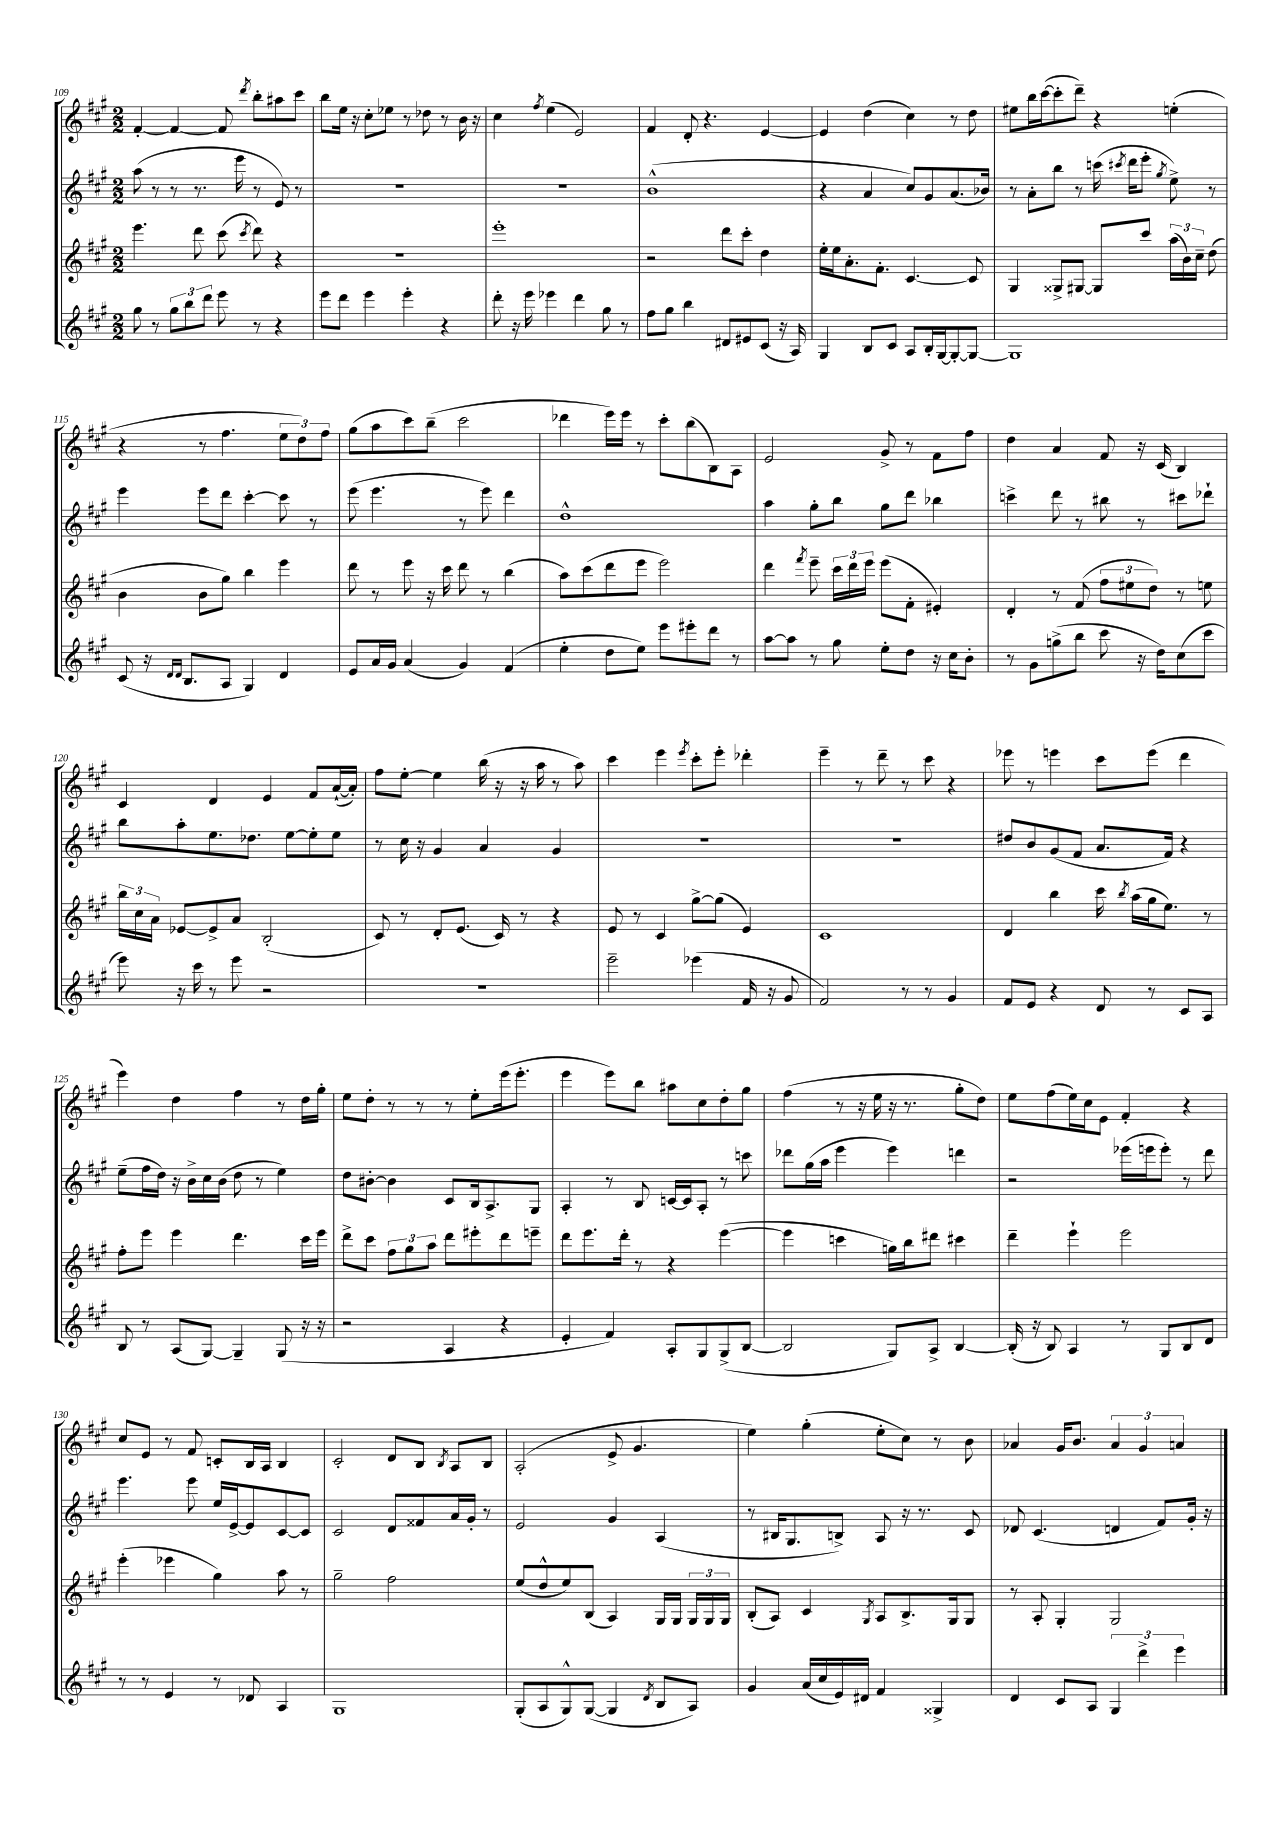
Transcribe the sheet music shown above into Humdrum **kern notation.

**kern	**kern	**kern	**kern
*part4	*part3	*part2	*part1
*staff4	*staff3	*staff2	*staff1
*clefG2	*clefG2	*clefG2	*clefG2
*k[f#c#g#]	*k[f#c#g#]	*k[f#c#g#]	*k[f#c#g#]
*M2/2	*M2/2	*M2/2	*M2/2
=109	=109	=109	=109
8gg#\	4.eee\	(8aa\	[4f#'/
8r	.	8r	.
12gg#\L	.	8r	4f#/_
12bb\	.	.	.
.	8ddd\	8.r	.
12ddd\J	.	.	.
8eee\	(8ccc#\	.	8f#/]
.	.	16eee\	.
.	8qccc#/	.	8qddd/
8r	8ddd\)	8r	8bb'\L
4r	4r	8e/)	8aa#X\
.	.	8r	8ccc#\J
=110	=110	=110	=110
8eee\L	1r	1r	8bb\L
8ddd\J	.	.	16ee\Jk
.	.	.	16r
4eee\	.	.	8cc#'\L
.	.	.	8ee-X\J
4eee'\	.	.	8r
.	.	.	8dd-X\
4r	.	.	8r
.	.	.	16b\
.	.	.	16r
=111	=111	=111	=111
8ddd'\	1eee'	1r	4cc#\
16r	.	.	.
16eee\	.	.	.
.	.	.	8qff#/
4eee-X\	.	.	(4ee\
4ddd\	.	.	2e/)
8gg#\	.	.	.
8r	.	.	.
=112	=112	=112	=112
8ff#\L	2r	(1b^^	4f#/
8gg#\J	.	.	.
4bb\	.	.	8d'/
.	.	.	4.r
8d#X/L	8ddd\L	.	.
8e#X/	8ccc#'\J	.	.
(8c#/J	4dd\	.	[4e/
16r	.	.	.
16A/)	.	.	.
=113	=113	=113	=113
4G#/	16ee'\LL	4r	4e/]
.	16ee\J	.	.
.	8.a'\	.	.
8B/L	.	4a/	(4dd\
.	8.f#'\J	.	.
8c#/J	.	.	.
8A/L	[4.c#/	8cc#/L)	4cc#\)
16B'/L	.	8g#/	.
[16G#/J	.	.	.
8G#'/_	.	(8.a/	8r
8G#/J_	8c#/]	.	8dd\
.	.	16b-X/Jk)	.
=114	=114	=114	=114
1G#]	4G#/	8r	8ee#X\L
.	.	8a'\L	16bb\L
.	.	.	([16ccc#\J
.	8G##X^/L	8bb\J	8ccc#'\]
.	[8G#X/J	8r	8ddd~\J)
.	8G#/L]	(16cccn\	4r
.	.	8qccc#X/	.
.	.	16ddd\KL	.
.	8ccc#/J	8eee'\J	.
.	.	8qgg#/	.
.	(24aa\LL	8ee^\)	(4een'\
.	24b\)	.	.
.	24cc#~\JJ	.	.
.	(8dd\	8r	.
!!LO:LB:g=z
=115	=115	=115	=115
(8c#/	4b\	4eee\	4r
16r	.	.	.
16qqd/LL	.	.	.
16qqd/JJ	.	.	.
8.B/L	.	.	.
.	8b\L	8eee\L	8r
8A/J	8gg#\J)	8ddd\J	4.ff#\
4G#/)	4bb\	[4ccc#'\	.
4d/	4eee\	8ccc#\]	12ee\L
.	.	.	12dd\)
.	.	8r	.
.	.	.	12ff#\J
=116	=116	=116	=116
8e/L	8ddd\	(8eee\	(8gg#\L
16a/L	8r	4.eee\	8aa\
16g#/JJ	.	.	.
(4a/	8eee\	.	8ccc#\)
.	16r	.	(8bb~\J
.	16ccc#\	.	.
4g#/)	8ddd\	8r	2ccc#\
.	8r	8eee\)	.
(4f#/	(4bb\	4ddd\	.
=117	=117	=117	=117
4ee'\	8aa\L)	1dd^^	4ddd-X\
.	(8ccc#\	.	.
8dd\L	8ddd\	.	16eee\LL)
.	.	.	16eee\JJ
8ee\J)	8eee\J	.	8r
8eee\L	2eee\)	.	8ccc#'\L
8eee#X'\	.	.	(8bb\
8ddd\J	.	.	8B\)
8r	.	.	8A\J
=118	=118	=118	=118
[8aa\L	4ddd\	4aa\	2e/
8aa\J]	.	.	.
.	8qfff#/	.	.
8r	8eee~\	8gg#'\L	.
8gg#\	24ccc#\LL	8bb\J	.
.	24ddd\	.	.
.	24eee\JJ	.	.
8ee'\L	(8eee\L	8gg#\L	8g#^/
8dd\J	8f#'\J	8ddd\J	8r
16r	4e#X'/)	4bb-X\	8f#\L
16cc#\KL	.	.	.
8b'\J	.	.	8ff#\J
=119	=119	=119	=119
8r	4d'/	4cccn^\	4dd\
8g#\L	.	.	.
(8ggn^\	8r	8ddd\	4a/
8bb\J	(8f#/	8r	.
8ccc#\	12ff#\L	8bb#X\	8f#/
.	12ee#X\	.	.
16r	.	8r	16r
.	12dd\J)	.	.
16dd\KL)	.	.	(16c#/
(8cc#\	8r	8ccc#X\L	4B/)
8ccc#\J	8een\	8ddd-X`\J	.
!!LO:LB:g=z
=120	=120	=120	=120
8eee\)	24bb\LL	8bb\L	4c#/
.	24cc#\	.	.
.	24a\JJ	.	.
16r	[8e-X/L	8aa'\	.
16ccc#\	.	.	.
8r	8e-^/]	8.ee\	4d/
8eee\	8a/J	.	.
.	.	8.dd-X\J	.
2r	(2B'/	.	4e/
.	.	[8ee\L	.
.	.	8ee'\]	8f#/L
.	.	8ee\J	([16a`/L
.	.	.	16a'/JJ])
=121	=121	=121	=121
1r	8c#/)	8r	8ff#\L
.	8r	16cc#\	[8ee'\J
.	.	16r	.
.	8d'/L	4g#/	4ee\]
.	(8.e/J	.	.
.	.	4a/	(16bb\
.	16c#/)	.	16r
.	8r	.	16r
.	.	.	16aa\
.	4r	4g#/	8r
.	.	.	8aa\)
=122	=122	=122	=122
2eee~\	8e/	1r	4ccc#\
.	8r	.	.
.	4c#/	.	4eee\
.	.	.	8qeee/
(4eee-X\	[8gg#^\L	.	8ccc#'\L
.	(8gg#\J]	.	8eee'\J
16f#/	4e/)	.	4ddd-X'\
16r	.	.	.
8g#/	.	.	.
=123	=123	=123	=123
2f#/)	1c#	1r	4eee~\
.	.	.	8r
.	.	.	8ddd~\
8r	.	.	8r
8r	.	.	8ccc#\
4g#/	.	.	4r
=124	=124	=124	=124
8f#/L	4d/	8dd#X/L	8eee-X\
8e/J	.	8b/	8r
4r	4bb\	(8g#/	4eeen\
.	.	8f#/J	.
8d/	16ccc#\	8.a/L	8ccc#\L
.	8qbb/	.	.
.	(16aa\LL	.	.
8r	16gg#\J	.	(8eee\J
.	8.ee\J)	16f#/Jk)	.
8c#/L	.	4r	4ddd\
8A/J	8r	.	.
!!LO:LB:g=z
=125	=125	=125	=125
8B/	8ff#'\L	(8ee~\L	4eee\)
8r	8eee\J	16ff#\L	.
.	.	16dd\JJ)	.
(8A/L	4eee\	16r	4dd\
.	.	16b^\LL	.
[8G#/J)	.	16cc#\	.
.	.	(16b\JJ	.
4G#~/]	4.ddd\	8dd\	4ff#\
.	.	8r	.
(8G#/	.	4ee\)	8r
16r	16ccc#\LL	.	16dd\LL
16r	16eee\JJ	.	16gg#'\JJ
=126	=126	=126	=126
2r	8ddd^\L	8dd\L	8ee\L
.	8ccc#\J	[8b#X'\J	8dd'\J
.	12ff#\L	4b#\]	8r
.	12gg#\	.	.
.	.	.	8r
.	12aa\J	.	.
4A/	8ddd\L	8c#/L	8r
.	8eee#X'\	16B/k	8ee'\L
.	.	8.A^/	.
4r	8ddd\	.	(16eee\k
.	.	.	8.eee'\J
.	8eeen~\J	8G#/J	.
=127	=127	=127	=127
4e'/	8ddd\L	4A'/	4eee\
.	8.eee\	.	.
4f#/)	.	8r	8eee\L)
.	16ddd'\Jk	.	.
.	8r	8B/	8bb\J
8A'/L	4r	[16cn/LL	8aa#X\L
.	.	16c/J]	.
8G#/	.	8A'/J	8cc#\
(8G#^/	([4eee\	8r	8dd'\
[8B/J	.	8cccn\	8gg#\J
=128	=128	=128	=128
2B/]	4eee\]	8ddd-X\L	(4ff#\
.	.	(16gg#\L	.
.	.	16aa\JJ	.
.	4cccn\	4eee\	8r
.	.	.	16r
.	.	.	16ee\
8G#/L)	16ggn\LL)	4eee\)	16r
.	16bb\J	.	8.r
8A^/J	8ddd#X\J	.	.
[4B/	4ccc#X\	4dddn\	8gg#'\L
.	.	.	8dd\J)
=129	=129	=129	=129
(16B'/]	4ddd~\	2r	8ee\L
16r	.	.	.
8B/)	.	.	(8ff#\
4A/	4eee`\	.	16ee\L)
.	.	.	16cc#\J
.	.	.	8e\J
8r	2eee\	(16eee-X\LL	4f#'/
.	.	16eeen\J	.
8G#/L	.	8eee'\J)	.
8B/	.	8r	4r
8d/J	.	8ddd\	.
!!LO:LB:g=z
=130	=130	=130	=130
8r	(4eee'\	4.eee\	8cc#/L
8r	.	.	8e/J
4e/	4eee-X\	.	8r
.	.	8eee\	8f#/
8r	4gg#\)	16ee/LL	8cn'/L
.	.	[16e^/J	.
8d-X/	.	8e/]	16B/L
.	.	.	16A/JJ
4A/	8aa\	[8c#/	4B/
.	8r	8c#/J]	.
=131	=131	=131	=131
1G#	2gg#~\	2c#/	2c#'/
.	2ff#\	8d/L	8d/L
.	.	8f##X/	8B/J
.	.	.	8qB/
.	.	16a/L	8A/L
.	.	16g#'/JJ	.
.	.	8r	8B/J
=132	=132	=132	=132
(8G#'/L	(8ee/L	2e/	(2A'/
8A/	8dd^^/	.	.
8G#^^/)	8ee/)	.	.
([8G#/J	(8B/J	.	.
4G#/]	4A/)	4g#/	8e^/
.	.	.	4.g#/
8qd/	.	.	.
8B/L	16G#/LL	(4A/	.
.	16G#/JJ	.	.
8A/J)	24G#/LL	.	.
.	24G#/	.	.
.	24G#/JJ	.	.
=133	=133	=133	=133
4g#/	(8B'/L	8r	4ee\)
.	8A/J)	16B#X/KL	.
.	.	8.G#/	.
(16a/LL	4c#/	.	(4gg#'\
16cc#/	.	.	.
16e/)	.	8Bn^/J)	.
16d#X/JJ	.	.	.
.	8qG#/	.	.
4f#/	8A/L	8A/	8ee'\L
.	8.B^/	16r	8cc#\J)
.	.	8.r	.
4G##X^/	.	.	8r
.	16G#/k	.	.
.	8G#/J	8c#/	8b\
=134	=134	=134	=134
4d/	8r	8d-X/	4a-X/
.	8A'/	(4.c#/	.
8c#/L	4G#'/	.	16g#/KL
.	.	.	8.b/J
8A/J	.	.	.
6G#/	2G#/	4dn/	6a-/
6ddd^\	.	.	6g#/
.	.	8f#/L)	.
6eee\	.	.	6an/
.	.	16g#'/Jk	.
.	.	16r	.
==	==	==	==
*-	*-	*-	*-
